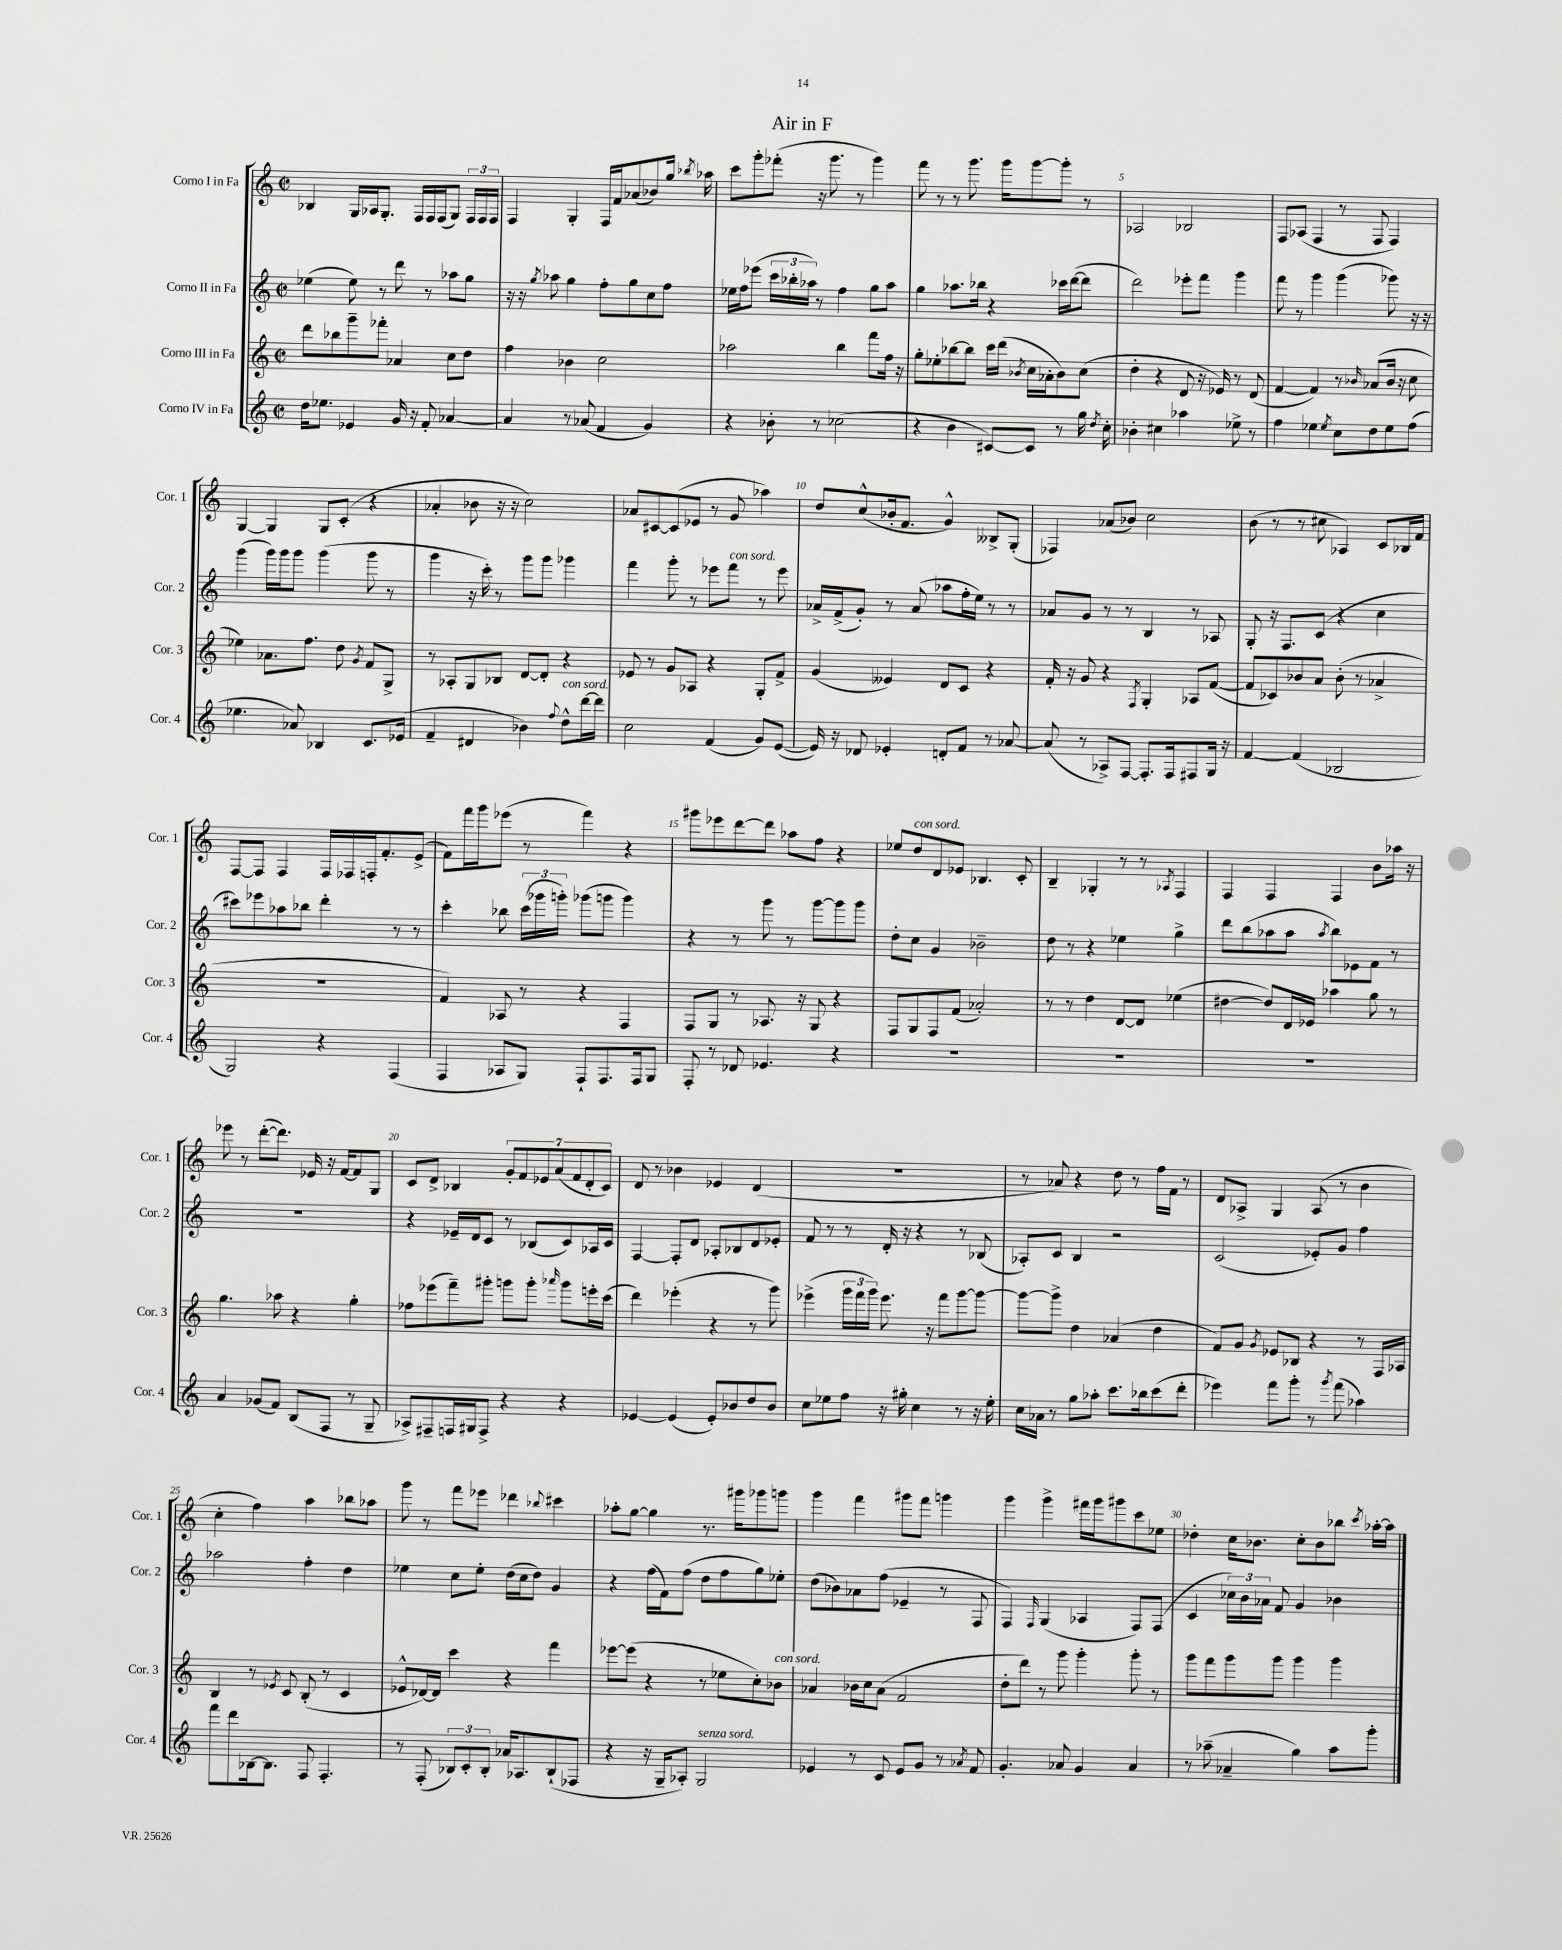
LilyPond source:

\header { title = "Air in F" }
<<
\new StaffGroup <<
\new Staff = "s0" \with { instrumentName = "Corno I in Fa" shortInstrumentName = "Cor. 1" } {
    \clef treble \key c \major \defaultTimeSignature \time 2/2
    \autoBeamOff bes4 g16[ aes16 g8.]-. f16[ f16 f16( g8]) \tuplet 3/2 { f16[ f16 f16] } |
    f4 g4-. f16[ f'16 aes'8( bes'8) g''16] \acciaccatura { bes''8 } aes''16 |
    c'''8[ g'''8-. fes'''8]-.( r16 g'''8. r8 g'''4) |
    f'''8 r8 r8 g'''8. g'''16[ g'''8~ g'''8]-. r8 |
    aes2 bes2 |
    f8[ aes8]( f4 r8 f8 f4) |
    g4~ g4 g8[ c'8]-.( r4 |
    aes'4-. bes'8 r16 r16 c''2) |
    aes'8[ cis'8~ cis'8( ees'8] r8 g'8 aes''4) |
    d''8[ c''8-^( bes'16-. f'8.] g'4-^) beses8[-> g8]-.( |
    fes4) aes'8[( bes'8]) c''2 |
    b'8( r8 r8 cis''8 aes4) c'8[ bes16 f'16] |
    f8[~ f8] f4 f16[ fes16 f16-. f'8.-. e'8]->( |
    f'8[) f'''16 g'''16 ees'''8]( r8 f'''4) r4 |
    gis'''8[ ees'''8 d'''8~ d'''8] aes''8[ f''8] r4 |
    ees''8[ d''8^\markup { \italic "con sord." } d'8 ees'8] bes4. c'8-. |
    b4-- ges4-. r8 r8 \acciaccatura { aes8 } f4 |
    f4 f4 f4 b'8[ aes''16] r16 |
    ees'''8 r8 d'''8[~-.( d'''8.]) ees'16 r16 f'16[~ f'8 g8] |
    c'8[ d'8]-> bes4 \tuplet 7/4 { g'8[-. f'8 ees'8 a'8( f'8 d'8-. c'8]) } |
    d'8 r8 bes'4 ees'4 d'4( |
    R1 |
    r8 aes'8) r4 d''8 r8 f''16[ f'16] r8 |
    d'8[ aes8]-> g4 aes8( r8 b'4 |
    c''4-. f''4) a''4 bes''8[ aes''8] |
    g'''8 r8 f'''8[ ees'''8] des'''4 \appoggiatura { bes''8 } cis'''4 |
    aes''8[-. g''8]~ g''4 r8. gis'''16[ ges'''8 g'''8] |
    g'''4 f'''4 gis'''8[ f'''8] g'''4 |
    g'''4 g'''4-> fis'''16[ g'''16 gis'''8 c'''8 ees''8] |
    des''4-. c''16[ bes'8.] c''8[-. bes'8 bes''8] \acciaccatura { c'''8 } aes''16[~-. aes''16] \bar "|." |
}
\new Staff = "s1" \with { instrumentName = "Corno II in Fa" shortInstrumentName = "Cor. 2" } {
    \clef treble \key c \major \defaultTimeSignature \time 2/2
    \autoBeamOff ees''4( ees''8) r8 d'''8 r8 aes''8[ g''8] |
    r16 r16 \acciaccatura { g''8 } aes''8 g''4 f''8[-. g''8 c''8 f''8] |
    ees''16[ f''16 ees'''8]( \tuplet 3/2 { c'''16[ bes''16-. aes''16]) } r8 f''4 g''8[ aes''8] |
    g''4 aes''8.[ bes''16] r4 ces'''16[ d'''16~( d'''8] |
    d'''2) ees'''8[-. f'''8] g'''4 |
    f'''8 r8 g'''4 g'''4( ges'''8) r16 r16 |
    g'''4( g'''16[) g'''16 g'''8] g'''4( g'''8 r8 |
    g'''4 r16 c'''16-.) r8 g'''8[ g'''8] ges'''4 |
    f'''4 g'''8-. r8 ees'''8[ f'''8]^\markup { \italic "con sord." } r8 ees'''8 |
    aes'16[-> f'16->( g'8]-.) r8 aes'8( aes''8[ f''16-. e''16]) r8 r8 |
    aes'8[ g'8] r8 r8 b4 r8 aes8 |
    g8-. r16 f8.[ c'8]( r4 c''4 |
    cis'''8[) ees'''8 aes''8 bes''8] d'''4-. r8 r8 |
    c'''4-. bes''8 \tuplet 3/2 { c'''16[( ges'''16 g'''16]-.) } ges'''8[( g'''8] g'''4) |
    r4 r8 g'''8 r8 g'''8[~ g'''8 g'''8] |
    d''8[-. c''8] g'4 bes'2-- |
    d''8 r8 r4 ees''4 g''4-> |
    d'''8[ b''8( aes''8 aes''8] \acciaccatura { aes''8 } b''8[) ees'8 f'8] r8 |
    R1 |
    r4 ees'16[-- d'16 c'8] r8 bes8[( c'8) aes16 c'16] |
    f4~ f8[-. d'8] aes8[-. bes8 d'8 ees'8]-. |
    f'8 r8 r8 d'16-. r16 r4 r8 bes8( |
    aes8[-.) c'8] b4 r2 |
    c'2( ees'8[-.) g'8] f''4 |
    aes''2 f''4-. d''4 |
    ees''4 c''8[ ees''8]-. d''16[( c''16 d''8]) g'4 |
    r4 f''16[( f'16) f''8]( d''8[ f''8 g''8) ees''8]-. |
    d''8[( bes'8) aes'8 f''8]( ees'4-- r8 f8 |
    f4) \grace { f16 } g4( aes4 f8[) f8]( |
    c'4 \tuplet 3/2 { ces''16[) b'16 aes'16] } f'8 g'4 bes'4 \bar "|." |
}
\new Staff = "s2" \with { instrumentName = "Corno III in Fa" shortInstrumentName = "Cor. 3" } {
    \clef treble \key c \major \defaultTimeSignature \time 2/2
    \autoBeamOff d'''8[ bes''8 g'''8-- fes'''8]-. aes'4 c''8[ d''8] |
    f''4 bes'4 c''2 |
    aes''2 b''4 f'''8[ f''16] r16 |
    g''8[-. ees''8-. bes''8~ bes''8] c'''16[ d'''16]( \acciaccatura { bes'8 } c''16[ aes'16-. bes'8) c''8]( |
    d''4-. r4 d'8 r16 ees'16) r8 d'8( |
    f'4~ f'4) r8 \grace { bes'16 } aes'8[( bes'16] r16 c''8 |
    ees''4) aes'8.[ f''8.] d''8 \acciaccatura { g'8 } f'8[ g8]-> |
    r8 aes8[-. g8 bes8] d'8[~ d'8]-. r4 |
    ees'8 r8 g'8[ aes8] r4 g8[-. f'8]-> |
    g'4( eeses'4) d'8[ c'8] r4 |
    f'16-. r16 g'8 r4 \acciaccatura { f8 } g4-. aes8[ f'8]~( |
    f'8[ ces'8) bes'8 a'8] bes'8-.( r8 aes'4-> |
    R1 |
    f'4) aes8 r8 r4 f4 |
    f8[ g8] r8 aes8. r16 g8 r4 |
    f8[ g8 f8 f'8]( aes'2-.) |
    r8 r8 d''4 d'8[~ d'8] ees''4( |
    dis''4~ dis''8[) d'16 ees'16] aes''4 g''8 r8 |
    g''4. aes''8 r4 g''4-. |
    fes''8[ ees'''8( f'''8--) gis'''8]-. g'''8[ g'''8]-. \grace { aes'''16 } g'''8[ e'''16-. c'''16]( |
    d'''4) ees'''4-.( r4 r8 g'''8) |
    ees'''4->( \tuplet 3/2 { g'''16[ f'''16 g'''16]) } ees'''8. r16 f'''8[ g'''8~ g'''8]~ |
    g'''8[~ g'''8]-> d''4 aes'4( d''4 |
    f'8[) g'8] \acciaccatura { g'8 } ees'8[ bes8] r4 r8 f16[ aes16] |
    b4 r8 \acciaccatura { ees'8 } c'8 b8-.( r8 c'4 |
    ees'8[-^ des'16~) des'16] c'''4 r4 f'''4 |
    ees'''8[~ ees'''8]( r4 r8 ees''8[ c''8-.) bes'8]^\markup { \italic "con sord." } |
    aes'4 bes'16[ c''16 aes'8]( f'2 |
    d''8[-. d'''8]) r8 g'''8 g'''4-. g'''8-. r8 |
    g'''8[ f'''8 g'''8 g'''8] g'''4 g'''4 \bar "|." |
}
\new Staff = "s3" \with { instrumentName = "Corno IV in Fa" shortInstrumentName = "Cor. 4" } {
    \clef treble \key c \major \defaultTimeSignature \time 2/2
    \autoBeamOff d''16[ ees''8.] ees'4 g'16 r16 f'8-. aes'4~ |
    aes'4 r8 aes'8( f'4 g'4) |
    r4 bes'8-. r8 ces''2( |
    r4 b'4 cis'8[~) cis'8] r8 g''16 \acciaccatura { d''8 } c''16-. |
    bes'4-. cis''4 aes''4 ees''8-> r8 |
    f''4 ees''4 \acciaccatura { ees''8 } c''8[ d''8 ees''8 f''8]( |
    ees''4. aes'8) bes4 c'8.[ ees'16]( |
    f'4-- dis'4 bes'4) \appoggiatura { f''8 } d''8[-^^\markup { \italic "con sord." } d'''16~ d'''16] |
    c''2 f'4( g'8[) e'8]~( |
    e'16) r16 des'8 ees'4-. d'8[-. f'8] r8 aes'8~ |
    aes'8( r8 aes8[->) f8]~ f8.[-. f16 fis8 g16] r16 |
    f'4~ f'4( bes2 |
    g2) r4 f4( |
    f4 aes8[ g8]) f8[-! f8. f16 g8] |
    f8-. r8 des'8 ees'4. r4 |
    R1 |
    R1 |
    R1 |
    a'4 ges'8[( f'8]) b8[( f8] r8 g8-- |
    aes8[->) fis8-- f16 gis16 f8]-> r4 r4 |
    ees'4~ ees'4( ees'8[-.) bes'8 d''8 bes'8] |
    c''8[ ees''8 f''8] r16 gis''16-. c''4 r8 r16 ees''16-. |
    c''16[ aes'16] r8 g''8[ aes''8]-. c'''8.[ bes''16 c'''8( d'''8]-. |
    ees'''4) f'''8[ g'''8]-. r8 \acciaccatura { g'''8 } f'''8( aes''4) |
    f'''8[ d'''8 bes16~ bes8.] f8 f4.-. |
    r8 f8-.( \tuplet 3/2 { bes8[) c'8-. bes8]-. } aes'16[ aes8. bes8-!( fes8] |
    r4 r16 g16[-- aes8]-.) g2^\markup { \italic "senza sord." } |
    ees'4 r8 c'8 ees'8[ g'8] r8 \acciaccatura { aes'8 } f'8 |
    g'4.-. aes'8 g'4 aes'4 |
    r8 aes''8--( aes'4-- g''4) aes''8[ g'''8]-. \bar "|." |
}
>>
>>
\layout { \context { \Score \override BarNumber.break-visibility = ##(#f #t #t) barNumberVisibility = #(every-nth-bar-number-visible 5) } }
